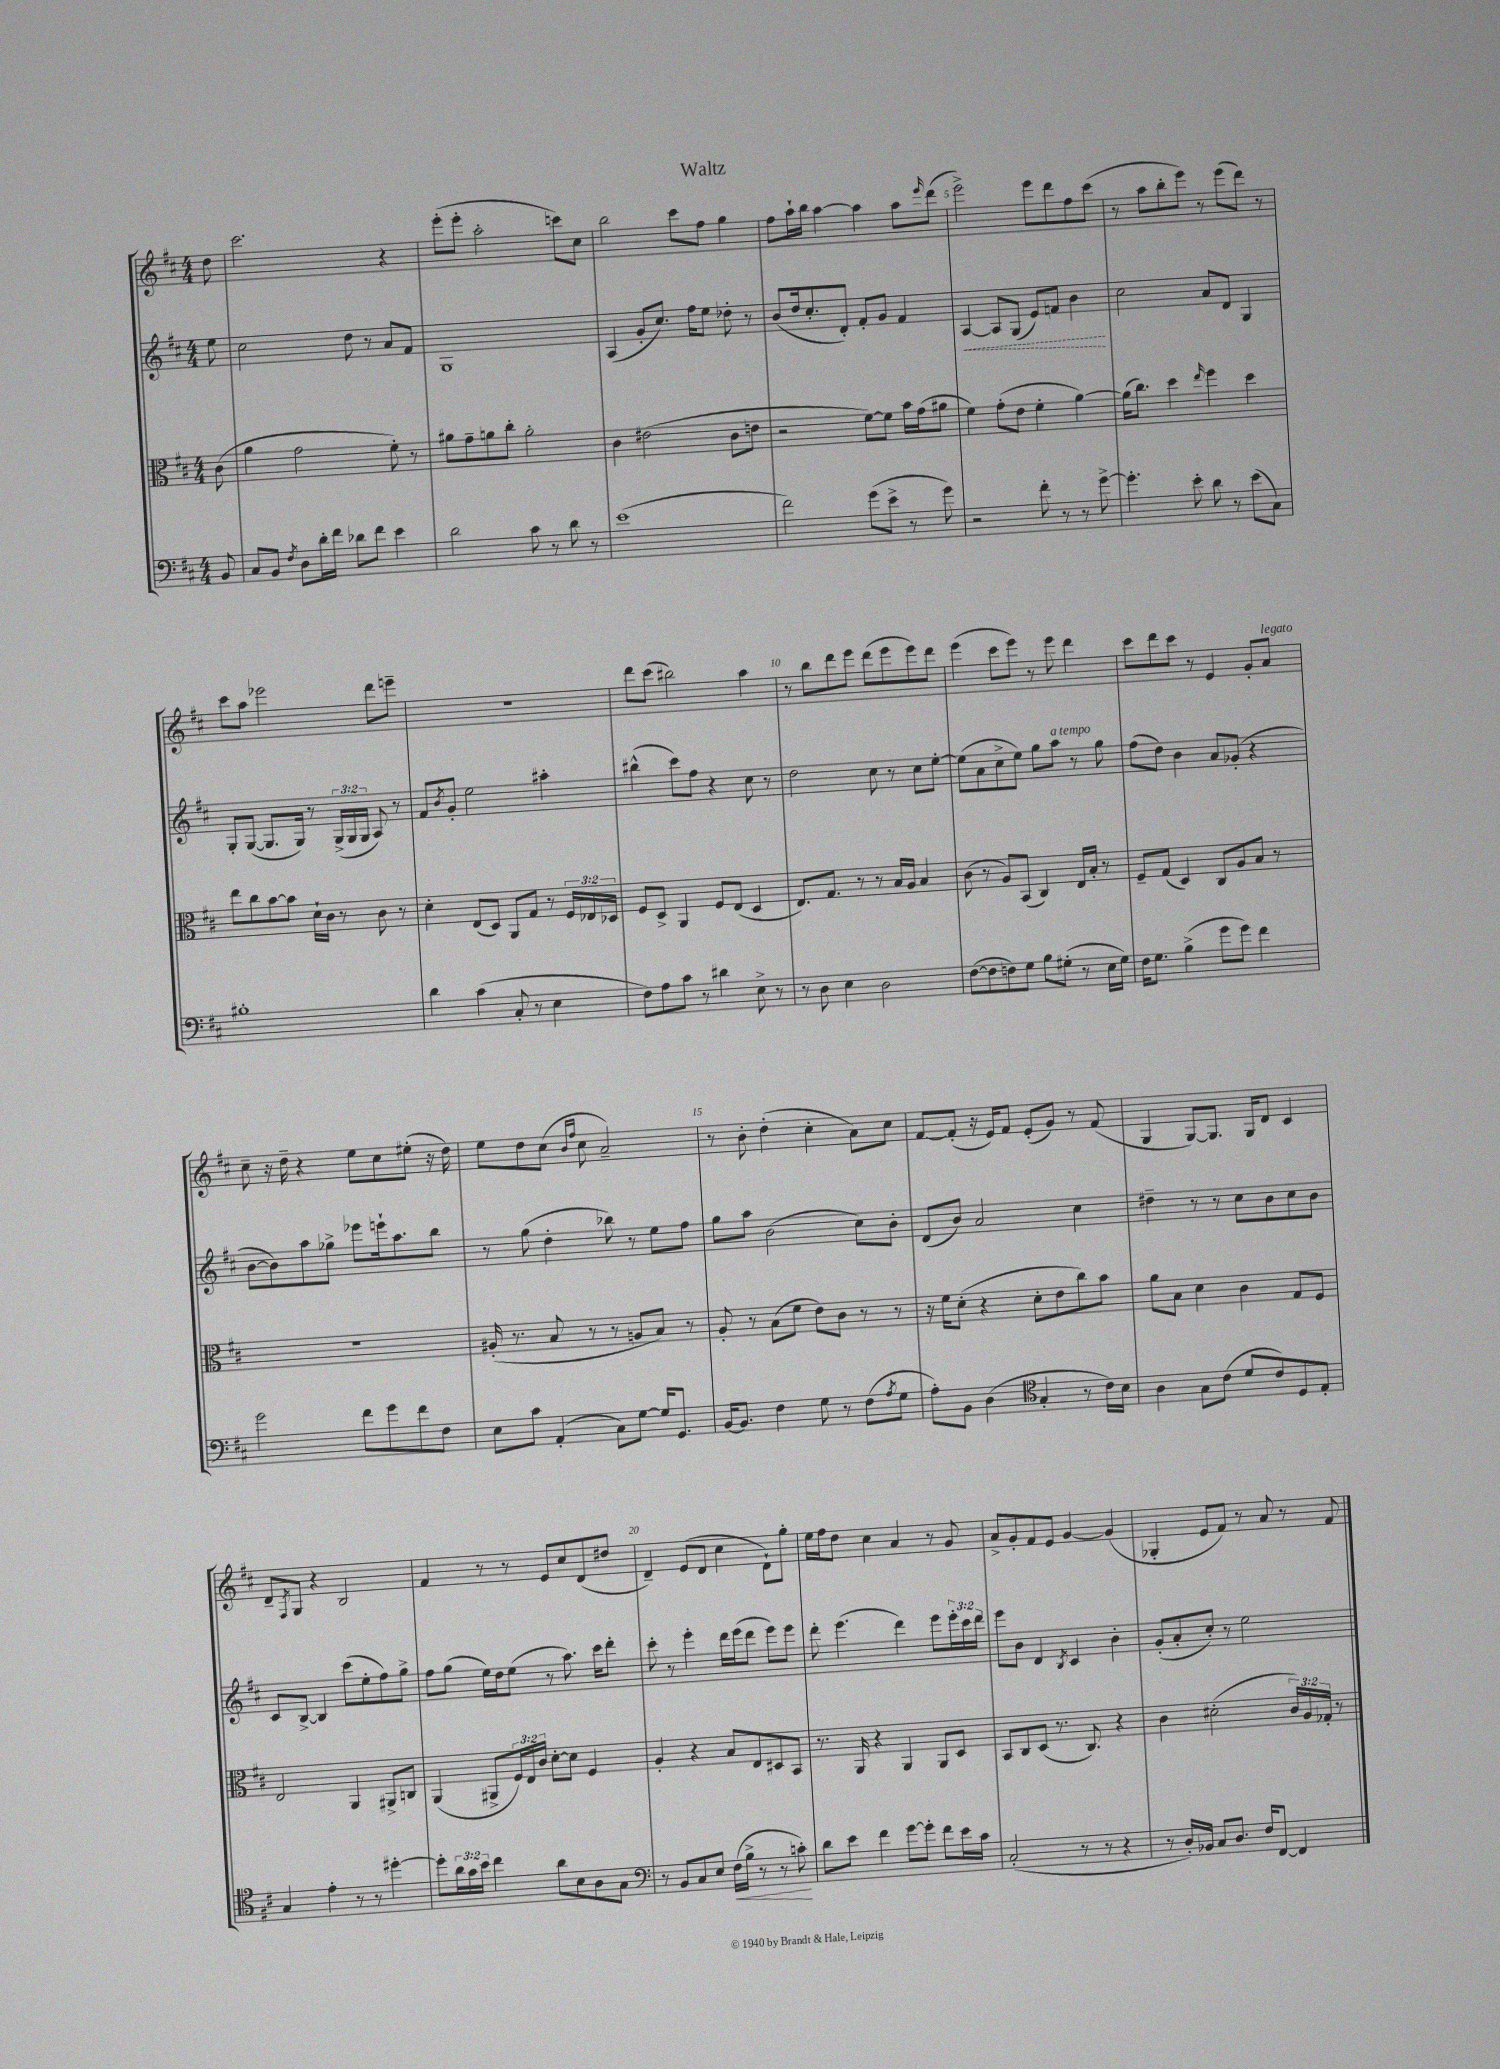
\header { title = "Waltz" }
<<
\new StaffGroup <<
\new Staff = "s0" {
    \clef treble \key d \major \numericTimeSignature \time 4/4 \partial 8
    d''8 |
    cis'''2. r4 |
    e'''8-.( e'''8-. a''2-. c'''8) cis''8 |
    b''2 cis'''8 fis''8 g''4 |
    fis''8 a''16-! b''16 a''4~ a''4 a''8 \grace { e'''16 } d'''8( |
    e'''2->) e'''8 d'''8 fis''8 cis'''8( |
    r8 a''8 b''8-. e'''8) r8 e'''8( d'''8) r8 |
    cis'''8 a''8 ees'''2 d'''8 e'''8-- |
    R1 |
    d'''8 cis'''8( bis''2) a''4 |
    r8 b''8 d'''8 e'''8 d'''8( e'''8 e'''8) d'''8 |
    e'''4( cis'''8 e'''8) r8 e'''8 d'''4 |
    cis'''8 d'''8 cis'''8 r8 e'4 g'8-. a'8^\markup { \italic "legato" } |
    cis''8-- r16 d''16-- r4 e''8 cis''8 eis''8-.( r16 d''16) |
    e''8 d''8 cis''8( \grace { b'16 fis''16 } cis''8 a'2--) |
    r8 b'8-. d''4-.( cis''4-. a'8) cis''8 |
    fis'8~ fis'8-.( r16 e'16) fis'8 e'8-.( g'8) r8 fis'8( |
    g4 g8~) g8. g16 d'8 cis'4 |
    d'8-- \acciaccatura { fis8 } g8 r4 b2 |
    fis'4 r8 r8 e'8 cis''8 d'8( dis''8 |
    d'4--) e'8( d'8 cis''4 d'8-!) g''8-. |
    e''16 fis''16 d''8 cis''4 a'4 r8 g'8 |
    a'8-> g'8-. fis'8 e'8 g'4~ g'4( |
    ges4-. e'8 fis'8) r8 a'8 r8 fis'8 \bar "|." |
}
\new Staff = "s1" {
    \clef treble \key d \major \numericTimeSignature \time 4/4 \override Staff.TupletNumber.text = #tuplet-number::calc-fraction-text \partial 8
    e''8 |
    cis''2 d''8 r8 a'8 fis'8 |
    g1 |
    a4( g'8-. cis''8.) fis''16 e''8 des''8-. r8 |
    b'8( d''16 cis''8.-. d'8-.) fis'8-. g'8 fis'4 |
    \once \override Hairpin.style = #'dashed-line a4~\< a8 g8( e'8) f'8 b'4\! |
    cis''2 a'8 d'8 g4 |
    g8-. g8~( g8. g16) r8 \tuplet 3/2 { g16->( g16 g16 } a8) r8 |
    fis'8 \acciaccatura { b'8 } g'8-. e''2 ais''4-. |
    bis''4-^( cis'''8) fis''8 r4 cis''8 r8 |
    d''2 cis''8 r8 cis''8 e''8~-. |
    e''8( a'8 cis''8-> e''8) g''8 a''8^\markup { \italic "a tempo" } r8 g''8 |
    fis''8( d''8) b'4 a'8 ges'8-.( r4 |
    b'8~ b'8) a''8 ges''8-> ees'''8 e'''16-! a''8. b''8 |
    r8 g''8( d''4-. bes''8) r8 e''8 fis''8 |
    g''8 a''8 b'2( cis''8) b'8-. |
    d'8( b'8) a'2 cis''4 |
    dis''4-- r8 r8 cis''8 b'8 cis''8 b'8 |
    cis'8 b8~-> b4 cis'''8( e''8-. fis''8) g''8-> |
    fis''8 g''8( e''16) d''16 e''8( r8 a''8.) cis'''16 d'''8-. |
    cis'''8-. r8 e'''4-. d'''16 e'''16( d'''8 e'''8) e'''8 |
    d'''8-. e'''4.( d'''4) e'''8 \tuplet 3/2 { e'''16-. cis'''16 d'''16 } |
    e'''8 b'8 d'4 \acciaccatura { b8 } cis'4 b'4-. |
    g'8-.( a'8-. cis''8-.) r8 e''2 \bar "|." |
}
\new Staff = "s2" {
    \clef alto \key d \major \numericTimeSignature \time 4/4 \override Staff.TupletNumber.text = #tuplet-number::calc-fraction-text \partial 8
    cis'8( |
    a'4 g'2 fis'8-.) r8 |
    ais'8 g'8-- a'8 cis''8-. a'2-. |
    cis'4 eis'2( cis'8 e'8 |
    r2 fis'8~) fis'8 b'16 g'16( ais'8 |
    fis'4) g'8-.( e'8 fis'4-. a'4~) |
    a'16( cis''8.) d''4 \grace { e''16 } fis''4 d''4 |
    e''8 cis''8 b'8~ b'8 d'16-! cis'16 r8 cis'8 r8 |
    d'4-. e8( d8) a,8 g8 r8 \tuplet 3/2 { fis16 ees16 des16 } |
    fis8 d8-> a,4 fis8 e8( d4 |
    e8.) g8. r8 r8 b16 a16 b4 |
    cis'8( r8 a8) b,8( cis4) e16 b16-. r8 |
    fis8-- g8( d4) cis8 a8 b8 r8 |
    R1 |
    ais16-.( r8. b8 r8 r8 a8 b8) r8 |
    a8-. r8 b8( fis'8 e'8) cis'8 r8 r8 |
    r16 fis'16 d'8-.( r4 d'8-. e'8 cis''8) b'8 |
    a'8 b8 d'4 cis'4 g8 fis8 |
    e2 a,4 ais,8-> c8 |
    a,4( ais,8-> \tuplet 3/2 { fis16) e16 cis'16 } d'8~-. d'8 fis4 |
    a4-. r4 b8 e8 dis8 b,8 |
    r8. a,16 r4 a,4 a,8 d8 |
    b,8 cis8 d8( r8. cis8.) r4 |
    cis'4 dis'2-.( \tuplet 3/2 { cis'16) a16 ges16-. } r8 \bar "|." |
}
\new Staff = "s3" {
    \clef bass \key d \major \numericTimeSignature \time 4/4 \override Staff.TupletNumber.text = #tuplet-number::calc-fraction-text \partial 8
    b,8 |
    cis8 b,8 \acciaccatura { fis8 } d8 d'16-. fis'16 des'8 fis'8 e'4 |
    d'2 cis'8 r8 d'8 r8 |
    e'1( |
    fis'2) g'8( e'8-> r8 g'8) |
    r2 fis'8-. r8 r8 g'8~-> |
    g'4.-. e'8-. d'8 r8 e'8( cis8) |
    bis1-. |
    d'4 cis'4( cis8-. r8 e4 |
    fis8) a8 cis'8 r8 dis'4 e8-> r8 |
    r8 d8 e4 d2 |
    fis8~( fis8 f8) g8 b8 gis8-.( r8 e16 gis16) |
    fis16 g8. b4->( g'8 g'8) fis'4 |
    g'2 fis'8 g'8 fis'8 fis8 |
    e8 cis'8 a,4-.( cis8) g8~ g16 g,8. |
    b,16~ b,8. fis4 g8 r8 fis8( \acciaccatura { a8 } g8 |
    a8-.) b,8 d4( \clef tenor g4-. r8 cis'16) b16 |
    a4 g8 cis'8( d'8 cis'8) d8 e8-. |
    g4 e'4-. r8 r8 dis''4~-. |
    dis''8-. \tuplet 3/2 { a'16 g'16 b'16 } cis''4 a'8 b8 a8 g8 |
    \clef bass r8 b,8 cis8 e8 fis16\<( b16-> r8 r8 c'8-.\!) |
    d'8 e'8 fis'4 g'8~ g'8-. fis'8 e'16 cis'16 |
    cis2-.( r8 r8 r4 |
    r8 d16-.) bes,16 cis8 d8. fis16 fis,8~ fis,4 \bar "|." |
}
>>
>>
\layout { \context { \Score \override BarNumber.break-visibility = ##(#f #t #t) barNumberVisibility = #(every-nth-bar-number-visible 5) } }
